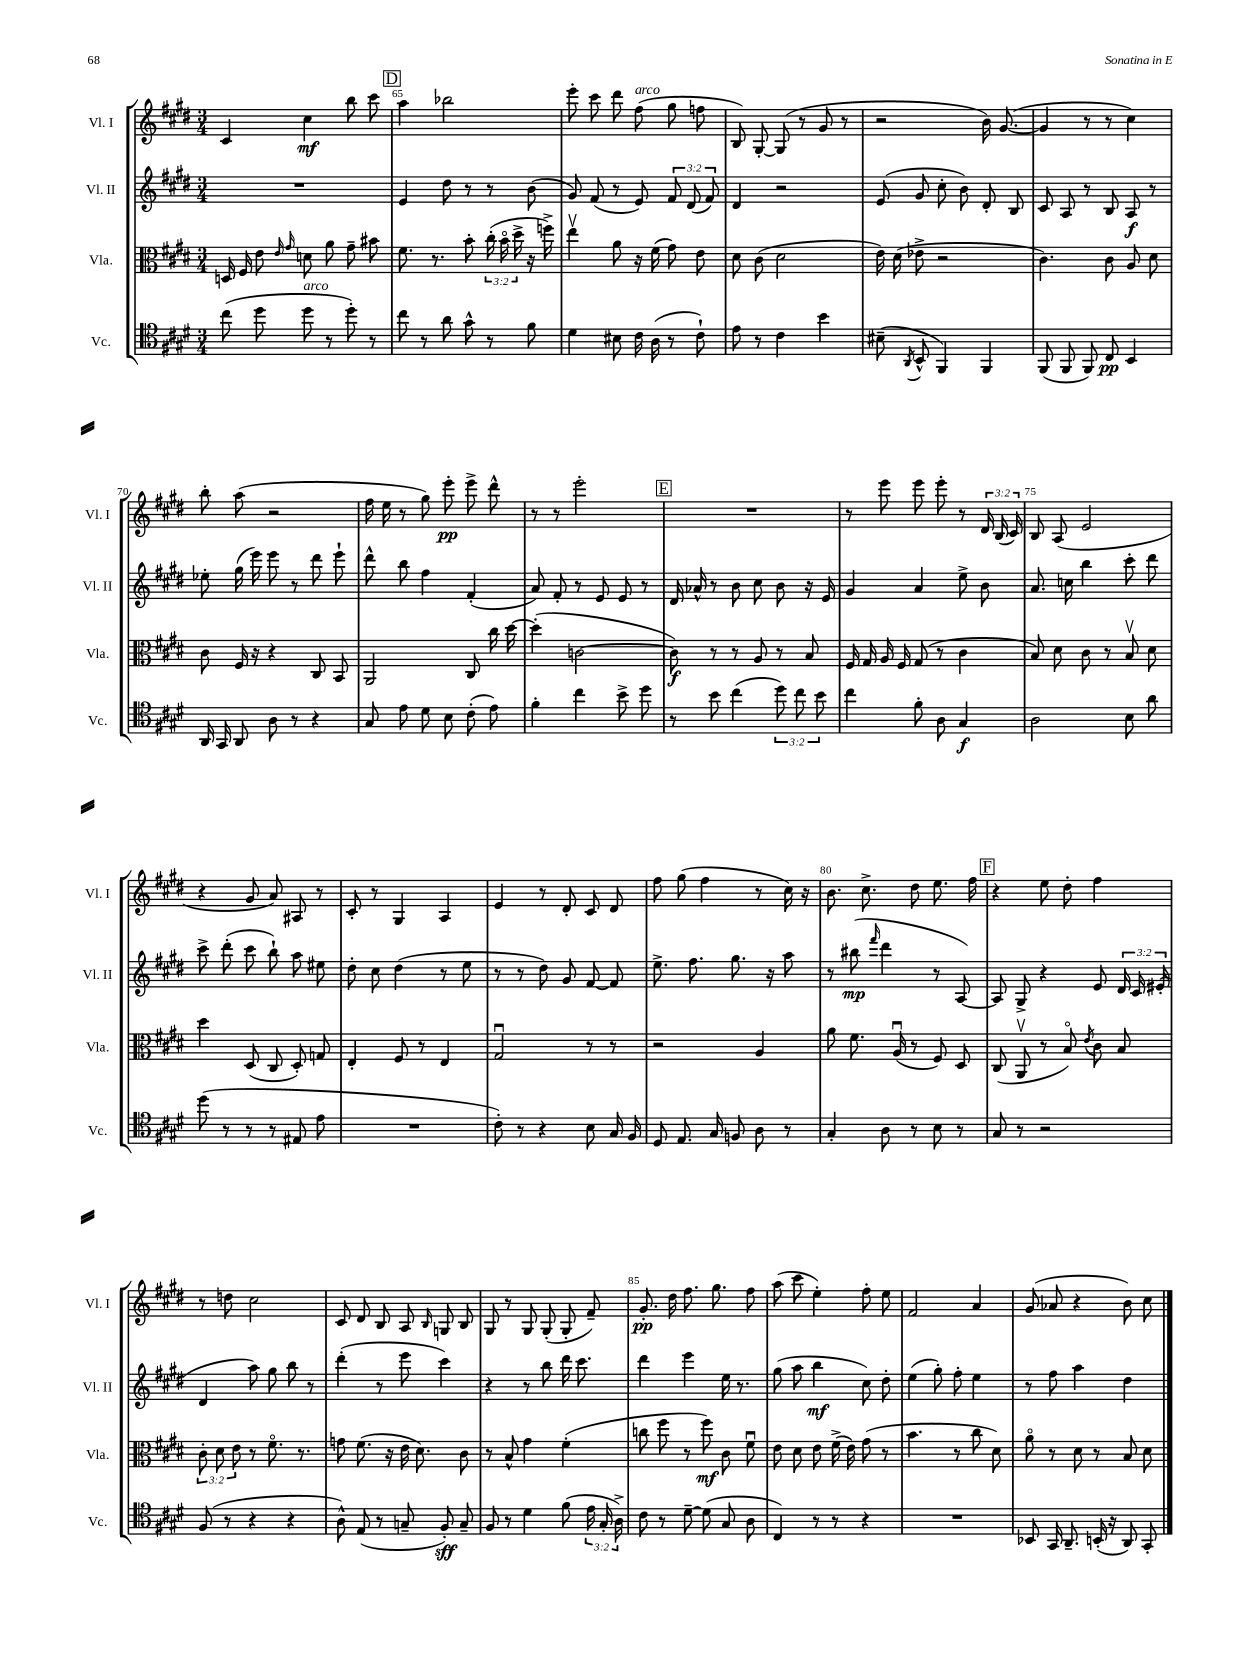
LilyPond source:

<<
\new StaffGroup <<
\new Staff = "s0" \with { instrumentName = "Vl. I" shortInstrumentName = "Vl. I" } {
    \clef treble \key e \major \numericTimeSignature \time 3/4 \override Staff.TupletNumber.text = #tuplet-number::calc-fraction-text
    \autoBeamOff cis'4 cis''4\mf b''8 cis'''8 |
    \mark \markup { \box "D" } a''4 bes''2 |
    e'''8-. cis'''8 dis'''8 fis''8^\markup { \italic "arco" }( gis''8 f''8 |
    b8) gis8~-. gis8( r8 gis'8 r8 |
    r2 b'16) gis'8.~( |
    gis'4 r8 r8 cis''4) |
    b''8-. a''8( r2 |
    fis''16 e''16 r8 gis''8) e'''8-.\pp e'''8-> dis'''8-^ |
    r8 r8 e'''2-. |
    \mark \markup { \box "E" } R2. |
    r8 e'''8 e'''8 e'''8-. r8 \tuplet 3/2 { dis'16 b16( cis'16) } |
    b8 a8( e'2 |
    r4 gis'8 a'8) ais8 r8 |
    cis'8-. r8 gis4 a4 |
    e'4 r8 dis'8-. cis'8 dis'8 |
    fis''8 gis''8( fis''4 r8 cis''16) r16 |
    b'8. cis''8.-> dis''8 e''8. fis''16 |
    \mark \markup { \box "F" } r4 e''8 dis''8-. fis''4 |
    r8 d''8 cis''2 |
    cis'8 dis'8 b8 a8 \grace { b16 } g8 b8 |
    gis8 r8 gis8 gis8-.( gis8-. fis'8--) |
    gis'8.-.\pp dis''16 fis''8. gis''8. fis''8 |
    a''8( cis'''8 e''4-.) fis''8-. e''8 |
    fis'2 a'4 |
    gis'8( aes'8 r4 b'8) cis''8 \bar "|." |
}
\new Staff = "s1" \with { instrumentName = "Vl. II" shortInstrumentName = "Vl. II" } {
    \clef treble \key e \major \numericTimeSignature \time 3/4 \override Staff.TupletNumber.text = #tuplet-number::calc-fraction-text
    \autoBeamOff R2. |
    \mark \markup { \box "D" } e'4 dis''8 r8 r8 b'8( |
    gis'8) fis'8( r8 e'8) \tuplet 3/2 { fis'8 dis'8( fis'8) } |
    dis'4 r2 |
    e'8( gis'8 cis''8-. b'8) dis'8-. b8 |
    cis'8 a8 r8 b8 a8\f r8 |
    ees''8-. gis''16( e'''16) e'''8 r8 dis'''8 e'''8-! |
    dis'''8-^ b''8 fis''4 fis'4-.( |
    a'8) fis'8-. r8 e'8 e'8 r8 |
    \mark \markup { \box "E" } dis'16 aes'16-^ r8 b'8 cis''8 b'8 r16 e'16 |
    gis'4 a'4 e''8-> b'8 |
    a'8. c''16 b''4 cis'''8-. dis'''8 |
    cis'''8-> dis'''8-.( cis'''8 b''8-!) a''8 eis''8 |
    dis''8-. cis''8 dis''4( r8 e''8 |
    r8 r8 dis''8) gis'8 fis'8~ fis'8 |
    e''8.-> fis''8. gis''8. r16 a''8 |
    r8 bis''8\mp( \grace { fis'''16 } dis'''4 r8 a8~) |
    \mark \markup { \box "F" } a8 gis8-> r4 e'8 \tuplet 3/2 { dis'16 cis'16 eis'16-.( } |
    dis'4 a''8) gis''8 b''8 r8 |
    dis'''4-.( r8 e'''8 cis'''4) |
    r4 r8 b''8 dis'''16 cis'''8. |
    dis'''4 e'''4 e''16 r8. |
    gis''8( a''8 b''4\mf cis''8) dis''8-. |
    e''4( gis''8-.) fis''8-. e''4 |
    r8 fis''8 a''4 dis''4 \bar "|." |
}
\new Staff = "s2" \with { instrumentName = "Vla." shortInstrumentName = "Vla." } {
    \clef alto \key e \major \numericTimeSignature \time 3/4 \override Staff.TupletNumber.text = #tuplet-number::calc-fraction-text
    \autoBeamOff d16 fis16 e'8 \grace { e'16 gis'16 } d'8 a'8 gis'8-- bis'8 |
    \mark \markup { \box "D" } fis'8. r8. b'8-. \tuplet 3/2 { cis''16-.( b'16\flageolet dis''16-> } r16 f''16->) |
    e''4\upbow a'8 r16 fis'16( gis'8) e'8 |
    dis'8 cis'8( dis'2 |
    e'16) dis'16( ees'8-> r2 |
    cis'4.) cis'8 a8 dis'8 |
    cis'8 fis16 r16 r4 cis8 b,8 |
    a,2 cis8 cis''16 dis''16~ |
    dis''4-.( c'2~ |
    \mark \markup { \box "E" } c'8\f) r8 r8 a8 r8 b8 |
    fis16 gis16 a16 fis16 gis8( r8 cis'4 |
    b8) dis'8 cis'8 r8 b8\upbow dis'8 |
    dis''4 dis8( cis8 dis8-.) g8 |
    e4-. fis8 r8 e4 |
    gis2\downbow r8 r8 |
    r2 a4 |
    a'8 fis'8. a16\downbow( r8 fis8) dis8 |
    \mark \markup { \box "F" } cis8( a,8\upbow r8 b8\flageolet) \acciaccatura { e'8 } cis'8 b8 |
    \tuplet 3/2 { cis'8-. dis'8 e'8 } r8 fis'8.\flageolet r8. |
    g'8 fis'8.( r16 e'16 dis'8.) cis'8 |
    r8 b8-^ gis'4 fis'4-.( |
    c''8 fis''8 r8 fis''8\mf) cis'8 fis'8\downbow |
    e'8 dis'8 e'8 fis'16->( e'16) gis'8( r8 |
    b'4. r8 cis''8 dis'8) |
    a'8\flageolet r8 dis'8 r8 b8 dis'8 \bar "|." |
}
\new Staff = "s3" \with { instrumentName = "Vc." shortInstrumentName = "Vc." } {
    \clef tenor \key e \major \numericTimeSignature \time 3/4 \override Staff.TupletNumber.text = #tuplet-number::calc-fraction-text
    \autoBeamOff cis''8( dis''8 dis''8^\markup { \italic "arco" } r8 dis''8-.) r8 |
    \mark \markup { \box "D" } cis''8 r8 a'8 gis'8-^ r8 fis'8 |
    dis'4 bis8 cis'16 a16( r8 cis'8-!) |
    e'8 r8 cis'4 b'4 |
    bis8--( \acciaccatura { a,8 } b,8-^ fis,4) fis,4 |
    fis,8( fis,8 fis,8) cis8\pp b,4 |
    a,16 gis,16 a,8 a8 r8 r4 |
    gis8 e'8 dis'8 b8 cis'8-.( e'8) |
    fis'4-. cis''4 b'8-> dis''8 |
    \mark \markup { \box "E" } r8 b'8 cis''4( \tuplet 3/2 { dis''8) cis''8 b'8 } |
    cis''4 fis'8-. a8 gis4\f |
    a2 b8 a'8 |
    dis''8( r8 r8 r8 eis8 e'8 |
    R2. |
    cis'8-.) r8 r4 b8 gis16 fis16 |
    dis8 e8. gis16 f8 a8 r8 |
    gis4-. a8 r8 b8 r8 |
    \mark \markup { \box "F" } gis8 r8 r2 |
    fis8( r8 r4 r4 |
    a8-^) e8( r8 g8-- fis8-.\sff) g8-- |
    fis8 r8 dis'4 fis'8( \tuplet 3/2 { e'16 gis16-. a16->) } |
    cis'8 r8 dis'8~-- dis'8( gis8 a8 |
    cis4) r8 r8 r4 |
    R2. |
    bes,8 gis,16 a,8.-- b,16-.( r16 a,8) gis,8-. \bar "|." |
}
>>
>>
\layout { \context { \Score currentBarNumber = #64 \override BarNumber.break-visibility = ##(#f #t #t) barNumberVisibility = #(every-nth-bar-number-visible 5) } }
